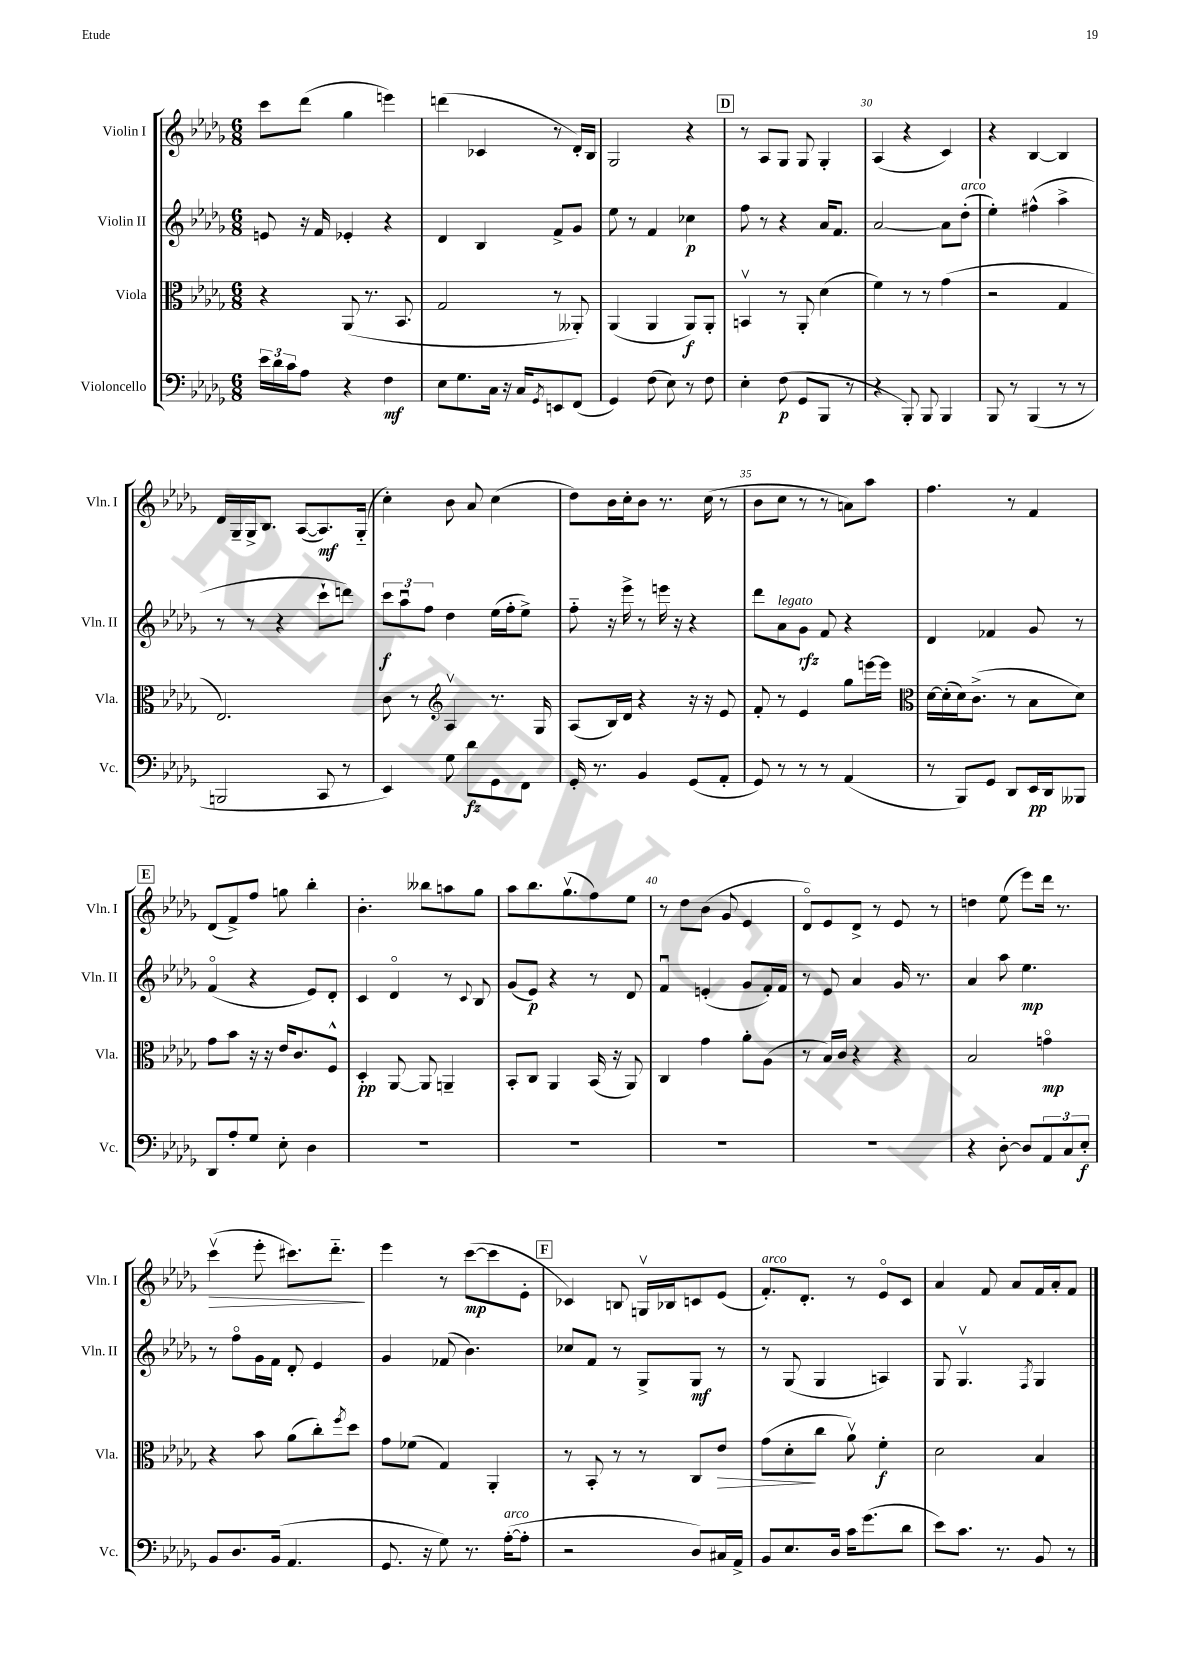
<<
\new StaffGroup <<
\new Staff = "s0" \with { instrumentName = "Violin I" shortInstrumentName = "Vln. I" } {
    \clef treble \key des \major \numericTimeSignature \time 6/8
    c'''8 des'''8( ges''4 e'''4) |
    d'''4( ces'4 r8 des'16-.) bes16 |
    ges2 r4 |
    \mark \markup { \box "D" } r8 aes8 ges8 ges8 ges4-. |
    aes4( r4 c'4) |
    r4 bes4~ bes4 |
    des'16 ges16-- ges16-> bes8. aes8~( aes8.\mf) ges16-_( |
    c''4-.) bes'8 aes'8 c''4( |
    des''8) bes'16 c''16-. bes'8 r8. c''16( r8 |
    bes'8 c''8 r8 r8 a'8) aes''8 |
    f''4. r8 f'4 |
    \mark \markup { \box "E" } des'8( f'8->) f''8 g''8 bes''4-. |
    bes'4.-. beses''8 a''8 ges''8 |
    aes''8 bes''8. ges''8.\upbow( f''8) ees''8 |
    r8 des''8 bes'8( ges'8 ees'4 |
    des'8\flageolet) ees'8 des'8-> r8 ees'8 r8 |
    d''4 ees''8( ees'''8) des'''16 r8. |
    c'''4\upbow\>( ees'''8-. cis'''8.) des'''8.-_\! |
    ees'''4 r8 c'''8~\mp( c'''8 ees'8-. |
    \mark \markup { \box "F" } ces'4) b8 g16\upbow bes16 c'8 ees'8( |
    f'8.-.^\markup { \italic "arco" }) des'8.-. r8 ees'8\flageolet c'8 |
    aes'4 f'8 aes'8 f'16 aes'16-. f'8 \bar "|." |
}
\new Staff = "s1" \with { instrumentName = "Violin II" shortInstrumentName = "Vln. II" } {
    \clef treble \key des \major \numericTimeSignature \time 6/8
    e'8 r16 f'16 ees'4-. r4 |
    des'4 bes4 f'8-> ges'8 |
    ees''8 r8 f'4 ces''4\p |
    \mark \markup { \box "D" } f''8 r8 r4 aes'16 f'8. |
    aes'2~ aes'8 des''8-.^\markup { \italic "arco" }( |
    ees''4-.) fis''4-^( aes''4-> |
    r8 r8 r4 c'''8-! d'''8) |
    \tuplet 3/2 { c'''8\f aes''8\downbow f''8 } des''4 ees''16( f''16-. ees''8->) |
    f''8-_ r16 ees'''16-> r8 e'''16 r16 r4 |
    des'''8 aes'8^\markup { \italic "legato" } ges'8\rfz f'8 r4 |
    des'4 fes'4 ges'8 r8 |
    \mark \markup { \box "E" } f'4\flageolet( r4 ees'8) des'8-. |
    c'4 des'4\flageolet r8 \appoggiatura { c'8 } bes8 |
    ges'8( ees'8\p) r4 r8 des'8 |
    f'4\downbow e'4-.( ges'8 f'16-.) f'16 |
    r8 ees'8 aes'4 ges'16 r8. |
    aes'4 aes''8 ees''4.\mp |
    r8 f''8\flageolet ges'16 f'16 des'8-. ees'4 |
    ges'4 fes'8( bes'4.) |
    \mark \markup { \box "F" } ces''8 f'8 r8 ges8-> ges8\mf r8 |
    r8 ges8( ges4 a4) |
    ges8 ges4.\upbow \acciaccatura { f8 } ges4 \bar "|." |
}
\new Staff = "s2" \with { instrumentName = "Viola" shortInstrumentName = "Vla." } {
    \clef alto \key des \major \numericTimeSignature \time 6/8
    r4 aes,8( r8. bes,8. |
    ges2 r8 aeses,8-.) |
    aes,4( aes,4 aes,8\f) aes,8-. |
    \mark \markup { \box "D" } b,4\upbow r8 aes,8-. des'4( |
    f'4) r8 r8 ges'4( |
    r2 ges4 |
    ees2.) |
    c'8 r8 \clef treble aes4\upbow r8. ges16 |
    aes8( bes16) des'16 r4 r16 r16 ees'8 |
    f'8-. r8 ees'4 ges''8 e'''16~ e'''16 |
    \clef alto des'16~ des'16-.( des'16) c'8.->( r8 bes8 des'8) |
    \mark \markup { \box "E" } ges'8 bes'8 r16 r16 ees'16 c'8. f8-^ |
    des4-.\pp aes,8~ aes,8 a,4-- |
    bes,8-. c8 aes,4 bes,16( r16 aes,8) |
    c4 ges'4 aes'8-. aes8( |
    r8 bes16) c'16 r4 r4 |
    bes2 g'4\flageolet\mp |
    r4 bes'8 aes'8( c''8-.) \acciaccatura { f''8 } des''8 |
    ges'8 fes'8( ges4) aes,4-. |
    \mark \markup { \box "F" } r8 bes,8-. r8 r8 c8 ees'8\> |
    ges'8( des'8-.\! c''8 aes'8\upbow) f'4-.\f |
    des'2 bes4 \bar "|." |
}
\new Staff = "s3" \with { instrumentName = "Violoncello" shortInstrumentName = "Vc." } {
    \clef bass \key des \major \numericTimeSignature \time 6/8
    \tuplet 3/2 { ees'16 des'16 c'16 } aes8 r4 f4\mf |
    ees8 ges8. c16 r16 c16 \acciaccatura { ges,8 } e,8 f,8( |
    ges,4) f8( ees8) r8 f8 |
    \mark \markup { \box "D" } ees4-. f8\p( ges,8 bes,,8 r8 |
    r4 bes,,8-.) bes,,8 bes,,4 |
    bes,,8 r8 bes,,4( r8 r8 |
    b,,2 c,8 r8 |
    ees,4) ges8 des'8\fz ges,8 f,8 |
    ges,16-. r8. bes,4 ges,8( aes,8-. |
    ges,8) r8 r8 r8 aes,4( |
    r8 bes,,8) ges,8 des,8 ees,16\pp des,16 beses,,8 |
    \mark \markup { \box "E" } des,8 aes8-. ges8 ees8-. des4 |
    R2. |
    R2. |
    R2. |
    R2. |
    r4 des8~-. des8 \tuplet 3/2 { aes,8 c8 ees8-.\f } |
    bes,8 des8. bes,16( aes,4. |
    ges,8. r16 ges8) r8. aes16~-.^\markup { \italic "arco" }( aes8-. |
    \mark \markup { \box "F" } r2 des8) cis16 aes,16-> |
    bes,8 ees8. des16 c'16 ges'8.( des'8 |
    ees'8) c'8. r8. bes,8 r8 \bar "|." |
}
>>
>>
\layout { \context { \Score currentBarNumber = #26 \override BarNumber.break-visibility = ##(#f #t #t) barNumberVisibility = #(every-nth-bar-number-visible 5) } }
